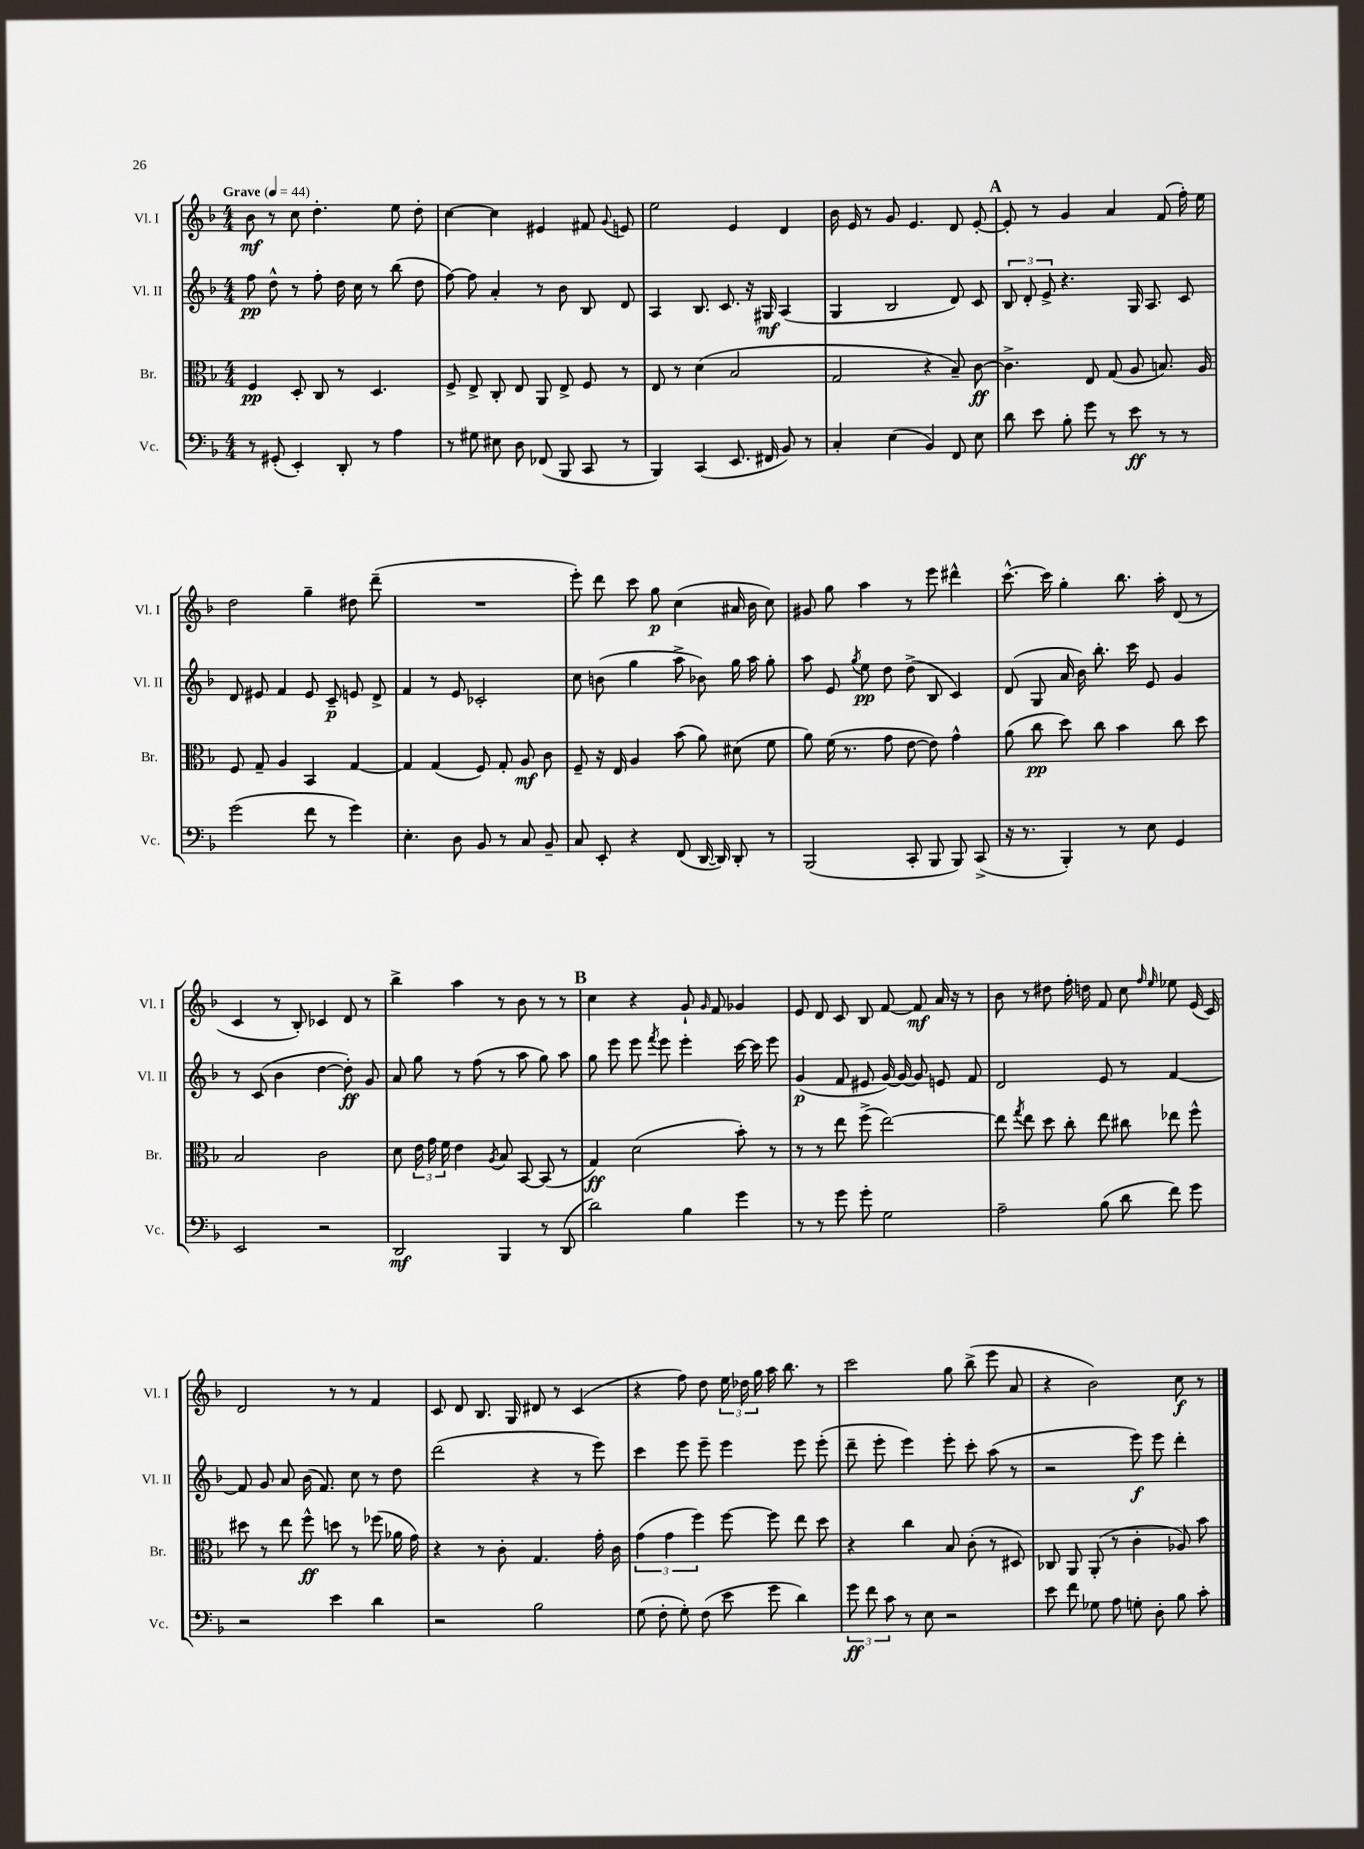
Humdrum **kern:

**kern	**dynam	**kern	**dynam	**kern	**dynam	**kern	**dynam
*part4	*part4	*part3	*part3	*part2	*part2	*part1	*part1
*staff4	*staff4	*staff3	*staff3	*staff2	*staff2	*staff1	*staff1
*I"Vc.	*	*I"Br.	*	*I"Vl. II	*	*I"Vl. I	*
*I'Vc.	*	*I'Br.	*	*I'Vl. II	*	*I'Vl. I	*
*clefF4	*	*clefC3	*	*clefG2	*	*clefG2	*
*k[b-]	*	*k[b-]	*	*k[b-]	*	*k[b-]	*
*M4/4	*	*M4/4	*	*M4/4	*	*M4/4	*
*MM44	*	*MM44	*	*MM44	*	*MM44	*
=1	=1	=1	=1	=1	=1	=1	=1
!	!	!	!	!	!	!LO:TX:a:B:t=Grave	!
8r	.	4F/	pp	8ff\	pp	8b-\	mf
(8GG#X'/	.	.	.	8dd^^\	.	8r	.
4EE'/)	.	8D'/	.	8r	.	8cc\	.
.	.	8C/	.	8ff'\	.	4.dd'\	.
8DD'/	.	8r	.	16dd\	.	.	.
.	.	.	.	16cc\	.	.	.
8r	.	4.D/	.	8r	.	.	.
4A\	.	.	.	(8bb-\	.	8ee\	.
.	.	.	.	8dd\	.	8dd'\	.
=2	=2	=2	=2	=2	=2	=2	=2
8r	.	8F^/	.	[8ff\)	.	[4cc\	.
8G#X\	.	8E^/	.	8ff\]	.	.	.
8E#X\	.	8C'/	.	4a'/	.	4cc\]	.
8D\	.	8E/	.	.	.	.	.
(8FF-X/	.	8AA/	.	8r	.	4e#X/	.
8BBB-/	.	8E^/	.	8b-\	.	.	.
8CC/	.	8F/	.	8B-/	.	8f#X/	.
.	.	.	.	.	.	8qqg/	.
8r	.	8r	.	8d/	.	8en/	.
=3	=3	=3	=3	=3	=3	=3	=3
4BBB-/)	.	8E/	.	4A/	.	2ee\	.
.	.	8r	.	.	.	.	.
(4CC/	.	(4d\	.	8.B-/	.	.	.
.	.	.	.	8.c/	.	.	.
8.EE/	.	2B-/	.	.	.	4e/	.
.	.	.	.	16r	.	.	.
16FF#X/	.	.	.	16G#X/	mf	.	.
8BB-/)	.	.	.	(4A/	.	4d/	.
8r	.	.	.	.	.	.	.
=4	=4	=4	=4	=4	=4	=4	=4
4C'/	.	2G/	.	4G/	.	16b-\	.
.	.	.	.	.	.	16e/	.
.	.	.	.	.	.	8r	.
(4E\	.	.	.	2B-/	.	8g/	.
.	.	.	.	.	.	4.e/	.
4BB-/)	.	4r	.	.	.	.	.
8FF/	.	8B-~/)	.	8d/)	.	8d/	.
8E\	.	[8c\	ff	8c/	.	[8e'/	.
!!LO:REH:place=s1:t=A
=5	=5	=5	=5	=5	=5	=5	=5
8d\	.	4.c^\]	.	12B-/	.	8e'/]	.
.	.	.	.	12d'/	.	.	.
8e\	.	.	.	.	.	8r	.
.	.	.	.	12e^/	.	.	.
8B-'\	.	.	.	4.r	.	4g/	.
8g\	.	8E/	.	.	.	.	.
8r	.	(8G/	.	.	.	4a/	.
8e\	ff	8A/	.	16G/	.	.	.
.	.	.	.	8.A/	.	.	.
8r	.	8.Bn/)	.	.	.	(8f/	.
8r	.	.	.	8c/	.	16ff'\)	.
.	.	16A/	.	.	.	16ee\	.
!!LO:LB:g=z
=6	=6	=6	=6	=6	=6	=6	=6
(2g\	.	8F/	.	8d/	.	2dd\	.
.	.	8G~/	.	8e#X/	.	.	.
.	.	4A/	.	4f/	.	.	.
8f\	.	4BB-/	.	8e#/	.	4gg~\	.
8r	.	.	.	8c~/	p	.	.
4g\)	.	[4G/	.	8en/	.	8dd#X\	.
.	.	.	.	8d^/	.	(8ddd~\	.
=7	=7	=7	=7	=7	=7	=7	=7
4.E'\	.	4G/]	.	4f/	.	1r	.
.	.	(4G/	.	8r	.	.	.
8D\	.	.	.	8e/	.	.	.
8BB-/	.	8F/)	.	2c-X'/	.	.	.
8r	.	8G'/	.	.	.	.	.
8C/	.	8A/	mf	.	.	.	.
8BB-~/	.	8c\	.	.	.	.	.
=8	=8	=8	=8	=8	=8	=8	=8
8C/	.	8F~/	.	8cc\	.	8eee'\)	.
8EE'/	.	16r	.	(8bn\	.	8ddd\	.
.	.	16E/	.	.	.	.	.
4r	.	4A/	.	4gg\	.	8ccc\	.
.	.	.	.	.	.	8gg\	p
(8FF/	.	(8b-\	.	8aa^\	.	(4cc\	.
[16DD/	.	8a\)	.	8b-X\)	.	.	.
16DD/])	.	.	.	.	.	.	.
8DD'/	.	(8d#X\	.	16gg\	.	16a#X/	.
.	.	.	.	16aa\	.	16b-\	.
8r	.	8f\	.	8gg'\	.	8cc\)	.
=9	=9	=9	=9	=9	=9	=9	=9
(2BBB-/	.	8a\)	.	8aa\	.	8g#X/	.
.	.	(16f\	.	8e/	.	8gg\	.
.	.	8.r	.	.	.	.	.
.	.	.	.	8qgg/	.	.	.
.	.	.	.	8ee\	pp	4aa\	.
.	.	8g\	.	8dd\	.	.	.
8CC'/	.	[8e\	.	(8dd^\	.	8r	.
8BBB-/	.	8e\])	.	8B-/	.	8eee\	.
8BBB-/)	.	4g^^\	.	4c/)	.	4ddd#X^^\	.
(8CC^/	.	.	.	.	.	.	.
=10	=10	=10	=10	=10	=10	=10	=10
16r	.	(8a\	.	(8d/	.	[8.ccc^^\	.
8.r	.	.	.	.	.	.	.
.	.	8cc\	pp	8G/	.	.	.
.	.	.	.	.	.	16ccc\]	.
4BBB-'/)	.	8dd\)	.	16a/	.	4gg'\	.
.	.	.	.	16b-\)	.	.	.
.	.	8cc\	.	8.bb-'\	.	.	.
8r	.	4b-\	.	.	.	8.bb-\	.
.	.	.	.	16ccc\	.	.	.
8E\	.	.	.	8e/	.	.	.
.	.	.	.	.	.	16aa'\	.
4GG/	.	8cc\	.	4g/	.	(8d/	.
.	.	8dd\	.	.	.	8r	.
!!LO:LB:g=z
=11	=11	=11	=11	=11	=11	=11	=11
2EE/	.	2B-/	.	8r	.	4c/	.
.	.	.	.	(8c/	.	.	.
.	.	.	.	4b-\	.	8r	.
.	.	.	.	.	.	8B-'/)	.
2r	.	2c\	.	[4dd\	.	4c-X/	.
.	.	.	.	8dd'\])	ff	8d/	.
.	.	.	.	8g/	.	8r	.
=12	=12	=12	=12	=12	=12	=12	=12
2DD/	mf	8d\	.	8a/	.	4bb-^\	.
.	.	24e\	.	8gg\	.	.	.
.	.	24g\	.	.	.	.	.
.	.	24f\	.	.	.	.	.
.	.	4e\	.	8r	.	4aa\	.
.	.	.	.	(8ff\	.	.	.
.	.	8qA/	.	.	.	.	.
4BBB-/	.	8B-/	.	8r	.	8r	.
.	.	[8BB-/	.	8aa\	.	8b-\	.
8r	.	(8BB-/]	.	8gg\)	.	8r	.
(8DD/	.	8r	.	8aa\	.	8r	.
!!LO:REH:place=s1:t=B
=13	=13	=13	=13	=13	=13	=13	=13
2d\)	.	4G/)	ff	8gg\	.	4cc\	.
.	.	.	.	8eee\	.	.	.
.	.	(2d\	.	8eee\	.	4r	.
.	.	.	.	8qfff/	.	.	.
.	.	.	.	8eee\	.	.	.
4B-\	.	.	.	4eee'\	.	8g`/	.
.	.	.	.	.	.	16qqg/	.
.	.	.	.	.	.	8f/	.
4g\	.	8b-'\)	.	[16ccc\	.	4g-X/	.
.	.	.	.	16ccc\]	.	.	.
.	.	8r	.	8eee\	.	.	.
=14	=14	=14	=14	=14	=14	=14	=14
8r	.	8r	.	(4g/	p	8e/	.
8r	.	8r	.	.	.	8d/	.
8g\	.	8ee\	.	8f/	.	8c/	.
8g'\	.	(8ff^\	.	8e#X/	.	8B-/	.
2G\	.	[2ee\)	.	[16g/)	.	[8f/	.
.	.	.	.	16g/_	.	.	.
.	.	.	.	8g/]	.	8f/]	mf
.	.	.	.	8en/	.	16a/	.
.	.	.	.	.	.	16r	.
.	.	.	.	8f/	.	8r	.
=15	=15	=15	=15	=15	=15	=15	=15
2A~\	.	8ee\]	.	2d/	.	8b-\	.
.	.	8qgg/	.	.	.	.	.
.	.	8ee\	.	.	.	8r	.
.	.	8dd\	.	.	.	8dd#X\	.
.	.	8cc'\	.	.	.	16ff'\	.
.	.	.	.	.	.	16ddn\	.
(8B-\	.	8ee\	.	8e/	.	8f/	.
8d\	.	8cc#X\	.	8r	.	8cc\	.
.	.	.	.	.	.	16qqff/	.
.	.	.	.	.	.	16qqee/	.
8f\)	.	8ee-X\	.	[4f/	.	8ee-X\	.
8g\	.	8ff^^\	.	.	.	(16e/	.
.	.	.	.	.	.	16c/)	.
!!LO:LB:g=z
=16	=16	=16	=16	=16	=16	=16	=16
2r	.	8dd#X\	.	8f/]	.	2d/	.
.	.	8r	.	8g/	.	.	.
.	.	8ee\	.	8a/	.	.	.
.	.	8ff^^\	ff	(16b-\	.	.	.
.	.	.	.	8.f/)	.	.	.
4e\	.	8ddn\	.	.	.	8r	.
.	.	8r	.	8cc\	.	8r	.
4d\	.	(8ff-X\	.	8r	.	4f/	.
.	.	16a-X\	.	8dd\	.	.	.
.	.	16g\)	.	.	.	.	.
=17	=17	=17	=17	=17	=17	=17	=17
2r	.	4r	.	(2ddd\	.	8c/	.
.	.	.	.	.	.	8d/	.
.	.	8r	.	.	.	8.B-/	.
.	.	8c'\	.	.	.	.	.
.	.	.	.	.	.	16G/	.
2B-\	.	4.G/	.	4r	.	8d#X/	.
.	.	.	.	.	.	8r	.
.	.	.	.	8r	.	(4c/	.
.	.	16g'\	.	8eee\)	.	.	.
.	.	16c\	.	.	.	.	.
=18	=18	=18	=18	=18	=18	=18	=18
(8G\	.	(6g\	.	4ccc\	.	4r	.
8F'\	.	.	.	.	.	.	.
.	.	6g\	.	.	.	.	.
8G'\)	.	.	.	8eee\	.	8ff\)	.
.	.	6ff\)	.	.	.	.	.
(8F\	.	.	.	8eee~\	.	8dd\	.
8e\	.	[8ff\	.	4eee\	.	24ee\	.
.	.	.	.	.	.	24dd-X\	.
.	.	.	.	.	.	24gg\	.
8g\	.	8ff\]	.	.	.	16aa\	.
.	.	.	.	.	.	8.bb-\	.
4d\)	.	8ee\	.	8eee\	.	.	.
.	.	8dd\	.	(8eee'\	.	8r	.
=19	=19	=19	=19	=19	=19	=19	=19
12g\	ff	4r	.	8ddd~\	.	2ccc\	.
12f\	.	.	.	.	.	.	.
.	.	.	.	8eee'\	.	.	.
12c\	.	.	.	.	.	.	.
8r	.	4cc\	.	4eee\)	.	.	.
8E\	.	.	.	.	.	.	.
2r	.	8B-/	.	8eee'\	.	8gg\	.
.	.	(8c'\	.	8ccc'\	.	(8bb-^\	.
.	.	8r	.	(8aa\	.	8eee\	.
.	.	8D#X/)	.	8r	.	8a/	.
=20	=20	=20	=20	=20	=20	=20	=20
8e\	.	8C-X/	.	2r	.	4r	.
8f\	.	8AA/	.	.	.	.	.
8G-X\	.	(8AA'/	.	.	.	2b-\)	.
8A\	.	8r	.	.	.	.	.
8Gn'\	.	4c'\	.	8eee\)	f	.	.
8D'\	.	.	.	8eee\	.	.	.
8B-\	.	8A-X/)	.	4ddd'\	.	8cc\	f
8c'\	.	8b-\	.	.	.	8r	.
==	==	==	==	==	==	==	==
*-	*-	*-	*-	*-	*-	*-	*-
